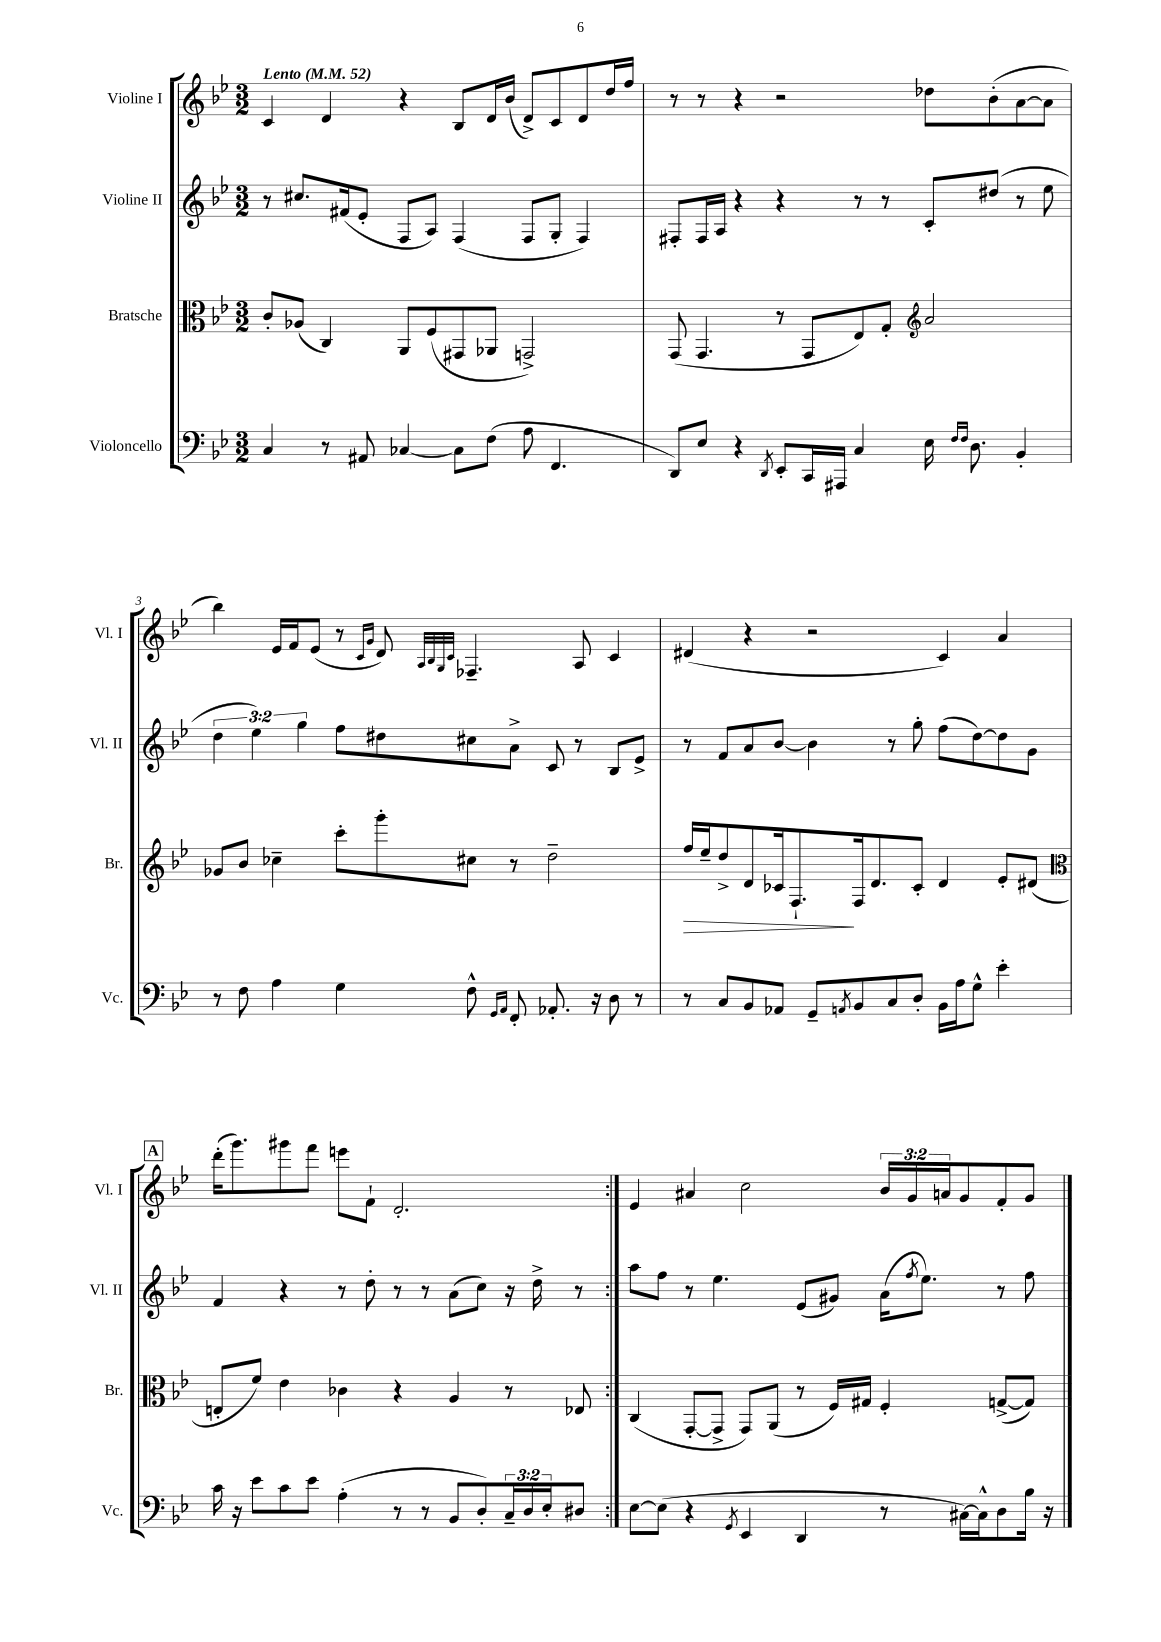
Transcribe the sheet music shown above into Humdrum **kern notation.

**kern	**kern	**dynam	**kern	**kern
*part4	*part3	*part3	*part2	*part1
*staff4	*staff3	*staff3	*staff2	*staff1
*I"Violoncello	*I"Bratsche	*	*I"Violine II	*I"Violine I
*I'Vc.	*I'Br.	*	*I'Vl. II	*I'Vl. I
*clefF4	*clefC3	*	*clefG2	*clefG2
*k[b-e-]	*k[b-e-]	*	*k[b-e-]	*k[b-e-]
*M3/2	*M3/2	*	*M3/2	*M3/2
*MM52	*MM52	*	*MM52	*MM52
=1	=1	=1	=1	=1
!	!	!	!	!LO:TX:a:B:t=Lento
4C/	8c'/L	.	8r	4c/
.	(8A-X/J	.	8.cc#X/L	.
8r	4C/)	.	.	4d/
.	.	.	(16f#X/k	.
8AA#X/	.	.	8e-'/J	.
[4C-X/	8AA/L	.	8F/L	4r
.	(8F/	.	8A/J)	.
8C-\L]	8GG#X/	.	(4F/	8B-/L
(8F\J	8AA-X/J	.	.	16d/L
.	.	.	.	(16b-/JJ
8A\	2GGn^/)	.	8F/L	8d^/L)
4.FF/	.	.	8G'/J	8c/
.	.	.	4F/)	8d/
.	.	.	.	16dd/L
.	.	.	.	16ff/JJ
=2	=2	=2	=2	=2
8DD/L)	(8GG/	.	8F#X'/L	8r
8E-/J	4.GG/	.	16F#/L	8r
.	.	.	16A/JJ	.
4r	.	.	4r	4r
8qDD/	.	.	.	.
8EE-'/L	8r	.	4r	2r
16CC/L	8GG/L	.	.	.
16AAA#X/JJ	.	.	.	.
4C/	8E-/)	.	8r	.
.	8G'/J	.	8r	.
*	*clefG2	*	*	*
16E-\	2a/	.	8c'/L	8dd-X\L
16qqF/LL	.	.	.	.
16qqF/JJ	.	.	.	.
8.D\	.	.	.	.
.	.	.	(8dd#X/J	(8b-'\
4BB-'/	.	.	8r	[8a\
.	.	.	8ee-\	8a\J]
!!LO:LB:g=z
=3	=3	=3	=3	=3
8r	8g-X/L	.	6dd\	4bb-\)
8F\	8b-/J	.	.	.
.	.	.	6ee-\)	.
4A\	4cc-X~\	.	.	16e-/LL
.	.	.	.	16f/J
.	.	.	6gg\	.
.	.	.	.	(8e-/J
4G\	8ccc'\L	.	8ff\L	8r
.	.	.	.	16qqc/LL
.	.	.	.	16qqg/JJ
.	8ggg'\	.	8dd#X\	8d/)
.	.	.	.	32qqA/LLL
.	.	.	.	32qqB-/
.	.	.	.	32qqG/
.	.	.	.	32qqc/JJJ
8F^^\	8cc#X\J	.	8cc#X\	4.F-X~/
16qqGG/LL	.	.	.	.
16qqAA/JJ	.	.	.	.
8FF'/	8r	.	8a^\J	.
8.AA-X'/	2dd~\	.	8c/	.
.	.	.	8r	8A/
16r	.	.	.	.
8D\	.	.	8B-/L	4c/
8r	.	.	8e-^/J	.
=4	=4	=4	=4	=4
!	!	!LO:HP:b	!	!
8r	16ff/LL	>	8r	(4d#X/
.	16ee-~/J	.	.	.
8C/L	8dd^/	.	8f/L	.
8BB-/	8d/	.	8a/	4r
8AA-X/J	16c-X/k	.	[8b-/J	.
.	8.F`/	.	.	.
8GG~/L	.	.	4b-\]	2r
8qAAn/	.	.	.	.
8BB-/	16F/k	]	.	.
.	8.d/	.	.	.
8C/	.	.	8r	.
8D'/J	8c-'/J	.	8gg'\	.
16BB-\LL	4d/	.	(8ff\L	4c/)
16A\J	.	.	.	.
8G^^\J	.	.	[8dd\)	.
4e-'\	8e-'/L	.	8dd\]	4a/
.	(8d#X/J	.	8g\J	.
!!LO:LB:g=z
!!LO:REH:place=s1:t=A
=5	=5	=5	=5	=5
*	*clefC3	*	*	*
16c\	8En'/L	.	4f/	(16ddd'\KL
16r	.	.	.	8.ggg\)
8e-\L	8f/J)	.	.	.
8c\	4e-\	.	4r	8ggg#X\
8e-\J	.	.	.	8fff\J
(4A'\	4c-X\	.	8r	8eeen\L
.	.	.	8dd'\	8f`\J
8r	4r	.	8r	2.d'/
8r	.	.	8r	.
8BB-/L	4A/	.	(8a\L	.
8D'/)	.	.	8cc\J)	.
24C~/L	8r	.	16r	.
24D/	.	.	.	.
.	.	.	16dd^\	.
24E-'/J	.	.	.	.
8D#X/J	8E-X/	.	8r	.
=6:|!	=6:|!	=6:|!	=6:|!	=6:|!
[8E-\L	(4C/	.	8aa\L	4e-/
(8E-\J]	.	.	8ff\J	.
4r	[8GG'/L	.	8r	4a#X/
.	8GG^/J]	.	4.ee-\	.
8qGG/	.	.	.	.
4EE-/	8GG/L)	.	.	2cc\
.	(8AA/J	.	.	.
4DD/	8r	.	(8e-/L	.
.	16F/LL)	.	8g#X/J)	.
.	16G#X/JJ	.	.	.
8r	4F'/	.	(16a\KL	24b-/LL
.	.	.	.	24g/
.	.	.	8qff/	.
.	.	.	8.ee-\J)	.
.	.	.	.	24an/J
[16C#X\LL)	.	.	.	8g/
16C#^^\J]	.	.	.	.
8D\	([8Gn^/L	.	8r	8f'/
16B-\Jk	8G/J])	.	8ff\	8g/J
16r	.	.	.	.
==	==	==	==	==
*-	*-	*-	*-	*-
